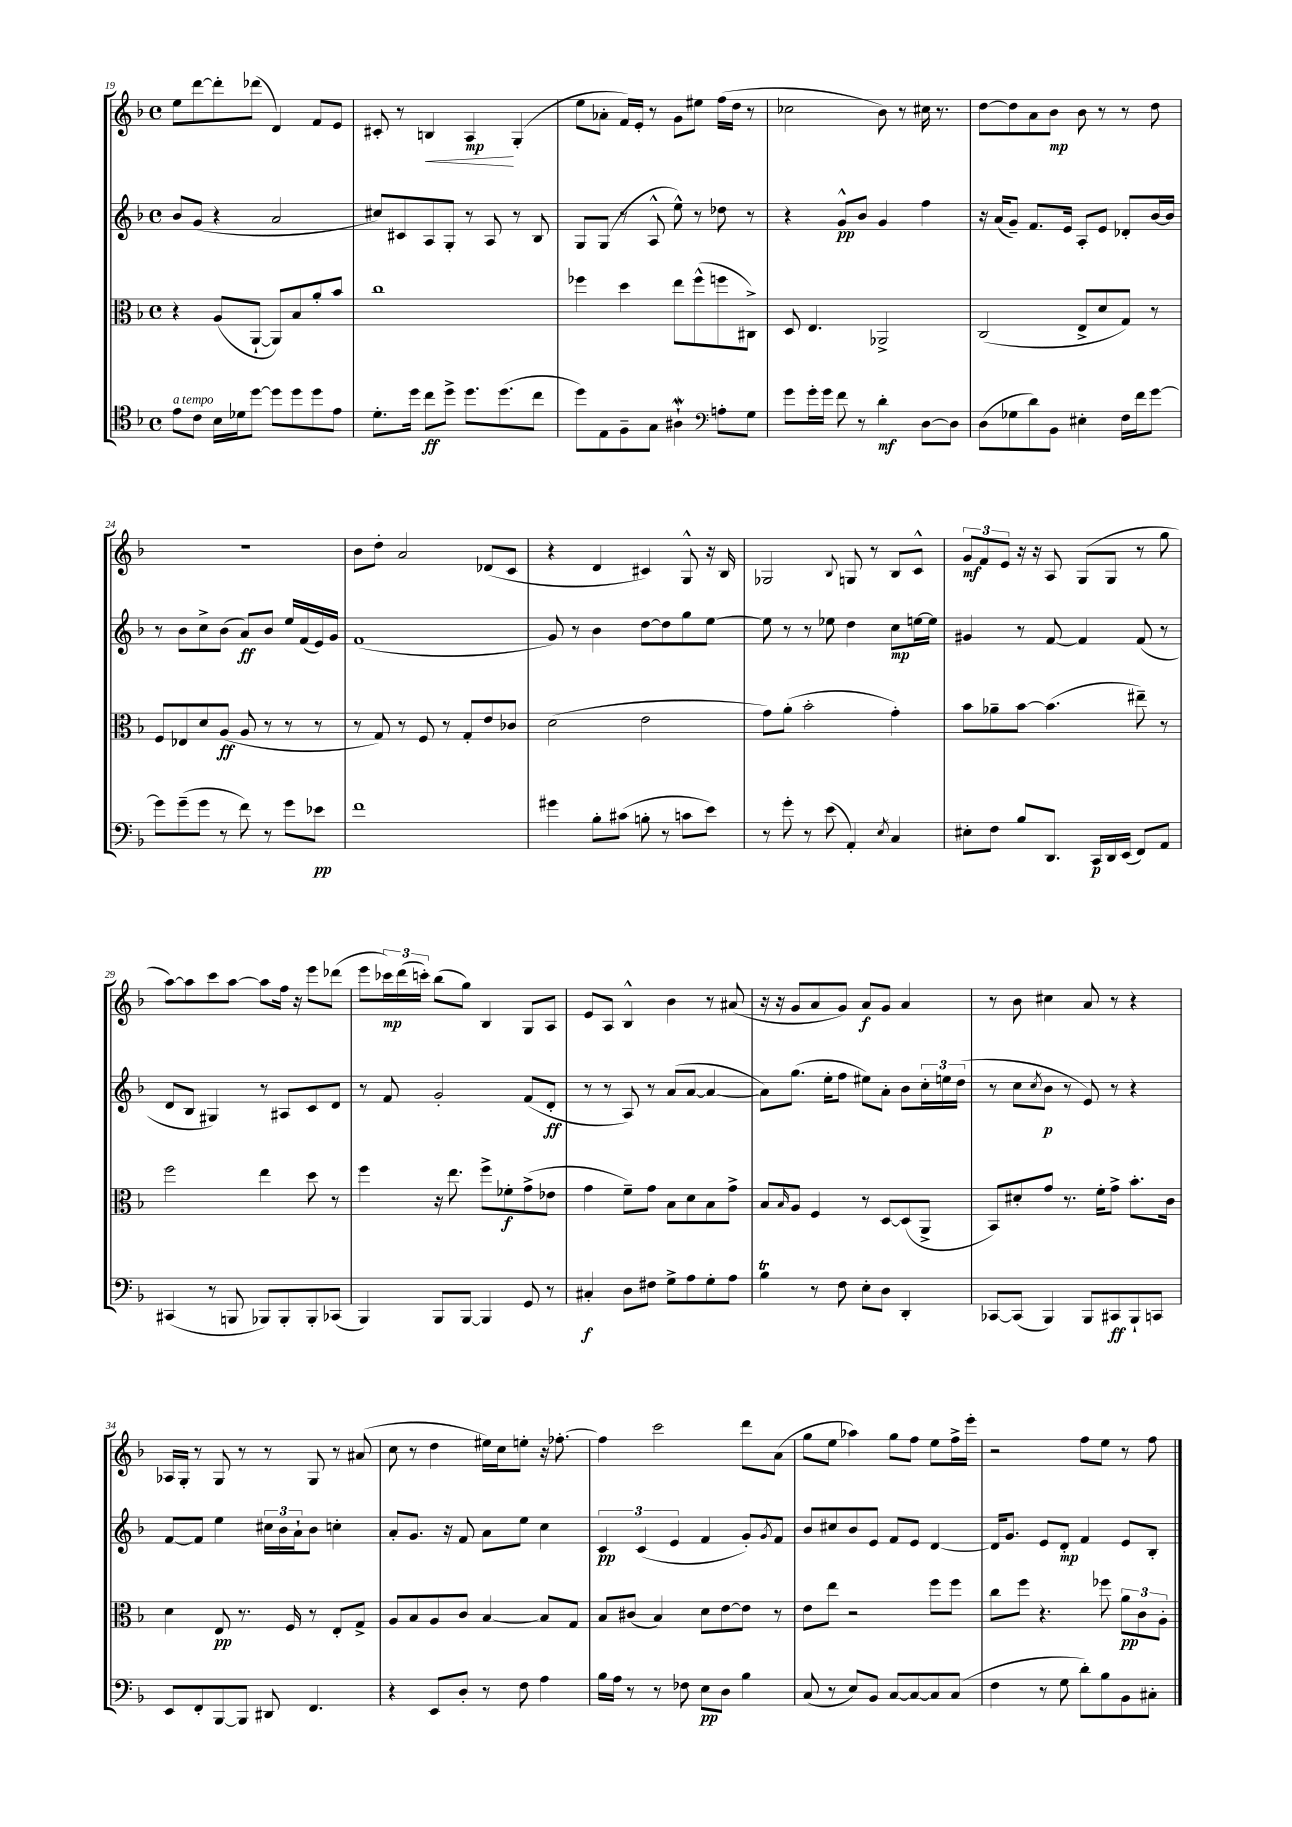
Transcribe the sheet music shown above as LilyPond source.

<<
\new StaffGroup <<
\new Staff = "s0" {
    \clef treble \key f \major \defaultTimeSignature \time 4/4
    e''8 d'''8~ d'''8-. des'''8( d'4) f'8 e'8 |
    cis'8-. r8 b4\< a4\mp\! g4-.( |
    e''8 aes'8-. f'16) e'16-. r8 g'8 eis''8 f''16( d''16 r8 |
    ces''2 bes'8) r8 cis''16 r8. |
    d''8~ d''8 a'8 bes'8\mp bes'8 r8 r8 d''8 |
    R1 |
    bes'8 d''8-. a'2 des'8( c'8 |
    r4 d'4 cis'4) g8-^ r16 bes16 |
    ges2 \appoggiatura { bes8 } g8 r8 bes8 c'8-^ |
    \tuplet 3/2 { g'8\mf f'8 e'8 } r16 r16 a8 g8( g8 r8 g''8 |
    a''8~) a''8 c'''8 a''8~ a''8 f''16 r16 e'''8 des'''8( |
    e'''8 \tuplet 3/2 { ces'''16\mp) d'''16( c'''16-.) } bes''8( g''8) bes4 g8 a8 |
    e'8 a8 bes4-^ bes'4 r8 ais'8( |
    r16 r16 g'8 a'8 g'8) a'8\f g'8 a'4 |
    r8 bes'8 cis''4 a'8 r8 r4 |
    aes16 g16-. r8 g8 r8 r8 g8 r8 ais'8( |
    c''8 r8 d''4 eis''16) c''16 e''8-. r16 fes''8.~-. |
    fes''4 c'''2 d'''8 a'8( |
    g''8 e''8 aes''4) g''8 f''8 e''8 f''16-> e'''16-. |
    r2 f''8 e''8 r8 f''8 \bar "|." |
}
\new Staff = "s1" {
    \clef treble \key f \major \defaultTimeSignature \time 4/4
    bes'8 g'8( r4 a'2 |
    cis''8) cis'8 a8 g8-. r8 a8 r8 bes8 |
    g8 g8( r8 a8-^ e''8-^) r8 des''8 r8 |
    r4 g'8-^\pp bes'8 g'4 f''4 |
    r16 a'16( g'8--) f'8. e'16 a8-. e'8 des'8-. bes'16~ bes'16 |
    r8 bes'8 c''8-> bes'8( a'8\ff) bes'8 e''16 f'16( e'16) g'16 |
    f'1( |
    g'8) r8 bes'4 d''8~ d''8 g''8 e''8~ |
    e''8 r8 r8 ees''8 d''4 c''8\mp e''16~ e''16 |
    gis'4 r8 f'8~ f'4 f'8( r8 |
    d'8 bes8 gis4) r8 ais8 c'8 d'8 |
    r8 f'8 g'2-. f'8( d'8-.\ff |
    r8 r8 a8) r8 a'8( a'8~ a'4~ |
    a'8) g''8.( e''16-. f''8 eis''8) a'8-. bes'8 \tuplet 3/2 { c''16-. e''16 d''16( } |
    r8 c''8 \acciaccatura { c''8 } bes'8\p r8 e'8) r8 r4 |
    f'8~ f'8 e''4 \tuplet 3/2 { cis''16 bes'16 a'16-! } bes'8 c''4-. |
    a'8-. g'8. r16 f'8 a'8 e''8 c''4 |
    \tuplet 3/2 { c'4\pp c'4( e'4 } f'4 g'8-.) \acciaccatura { g'8 } f'8 |
    bes'8 cis''8 bes'8 e'8 f'8 e'8 d'4~ |
    d'16 g'8. e'8 d'8-.\mp f'4 e'8 bes8-. \bar "|." |
}
\new Staff = "s2" {
    \clef alto \key f \major \defaultTimeSignature \time 4/4
    r4 a8( a,8~-! a,8) bes8 a'8-. bes'8 |
    c''1 |
    fes''4 d''4 e''8 fes''8-^( f''8 cis8->) |
    d8 e4. aes,2-> |
    c2( e8-> d'8 g8) r8 |
    f8 ees8 d'8 a8\ff( a8 r8 r8 r8 |
    r8 g8) r8 f8 r8 g8-. e'8 ces'8 |
    d'2( e'2 |
    g'8) a'8-.( bes'2-. g'4-.) |
    bes'8 aes'8-- bes'8~ bes'4.( eis''8--) r8 |
    f''2 e''4 d''8 r8 |
    f''4 r16 e''8. f''8-> fes'8-.\f g'8->( ees'8 |
    g'4 f'8--) g'8 bes8 d'8 bes8 g'8-> |
    bes8 \grace { bes16 } a8 f4 r8 d8~ d8( a,8-> |
    bes,8) dis'8-. g'8 r8. f'16-. g'8-> bes'8.-. c'16 |
    d'4 e8\pp r8. f16 r8 e8-. g8-> |
    a8 bes8 a8 c'8 bes4~ bes8 g8 |
    bes8 cis'8( bes4) d'8 e'8~ e'8 r8 |
    e'8 e''8 r2 f''8 f''8 |
    c''8 f''8 r4. fes''8 \tuplet 3/2 { a'8\pp c'8 a8-. } \bar "|." |
}
\new Staff = "s3" {
    \clef tenor \key f \major \defaultTimeSignature \time 4/4
    e'8^\markup { \italic "a tempo" } c'8 bes16 des'16 d''8~ d''8 d''8 d''8 e'8 |
    d'8.-. d''16 c''8\ff d''8-> d''8. d''8.( c''8 |
    d''8) e8 f8-- g8 ais4-!\mordent \clef bass a8-. g8 |
    g'8 g'16-. g'16 f'8 r8 d'4-.\mf d8~ d8 |
    d8( ges8 d'8) bes,8 eis4-. f16 f'16 g'8~ |
    g'8 g'8--( g'8 r8 f'8) r8 g'8 ees'8\pp |
    f'1 |
    gis'4 bes8-. cis'8( b8-. r8 c'8 e'8) |
    r8 g'8-. r8 e'8( a,4-.) \acciaccatura { e8 } c4 |
    eis8-. f8 bes8 d,8. c,16\p d,16 e,16( f,8) a,8 |
    cis,4( r8 b,,8 bes,,8) bes,,8-. bes,,8-. ces,8( |
    bes,,4) bes,,8 bes,,8~ bes,,4 g,8 r8 |
    cis4-.\f d8 fis8 g8-> a8 g8-. a8 |
    bes4\trill r8 f8 e8-. d8 d,4-. |
    ces,8~ ces,8( bes,,4) bes,,8 cis,8\ff bes,,8-! c,8 |
    e,8 f,8-. bes,,8~ bes,,8 dis,8 f,4. |
    r4 e,8 d8-. r8 f8 a4 |
    bes16 a16 r8 r8 fes8 e8\pp d8 bes4 |
    c8( r8 e8) bes,8 c8~ c8~ c8 c8( |
    f4 r8 g8 d'8-.) bes8 bes,8 cis8-. \bar "|." |
}
>>
>>
\layout { \context { \Score currentBarNumber = #19 } }
